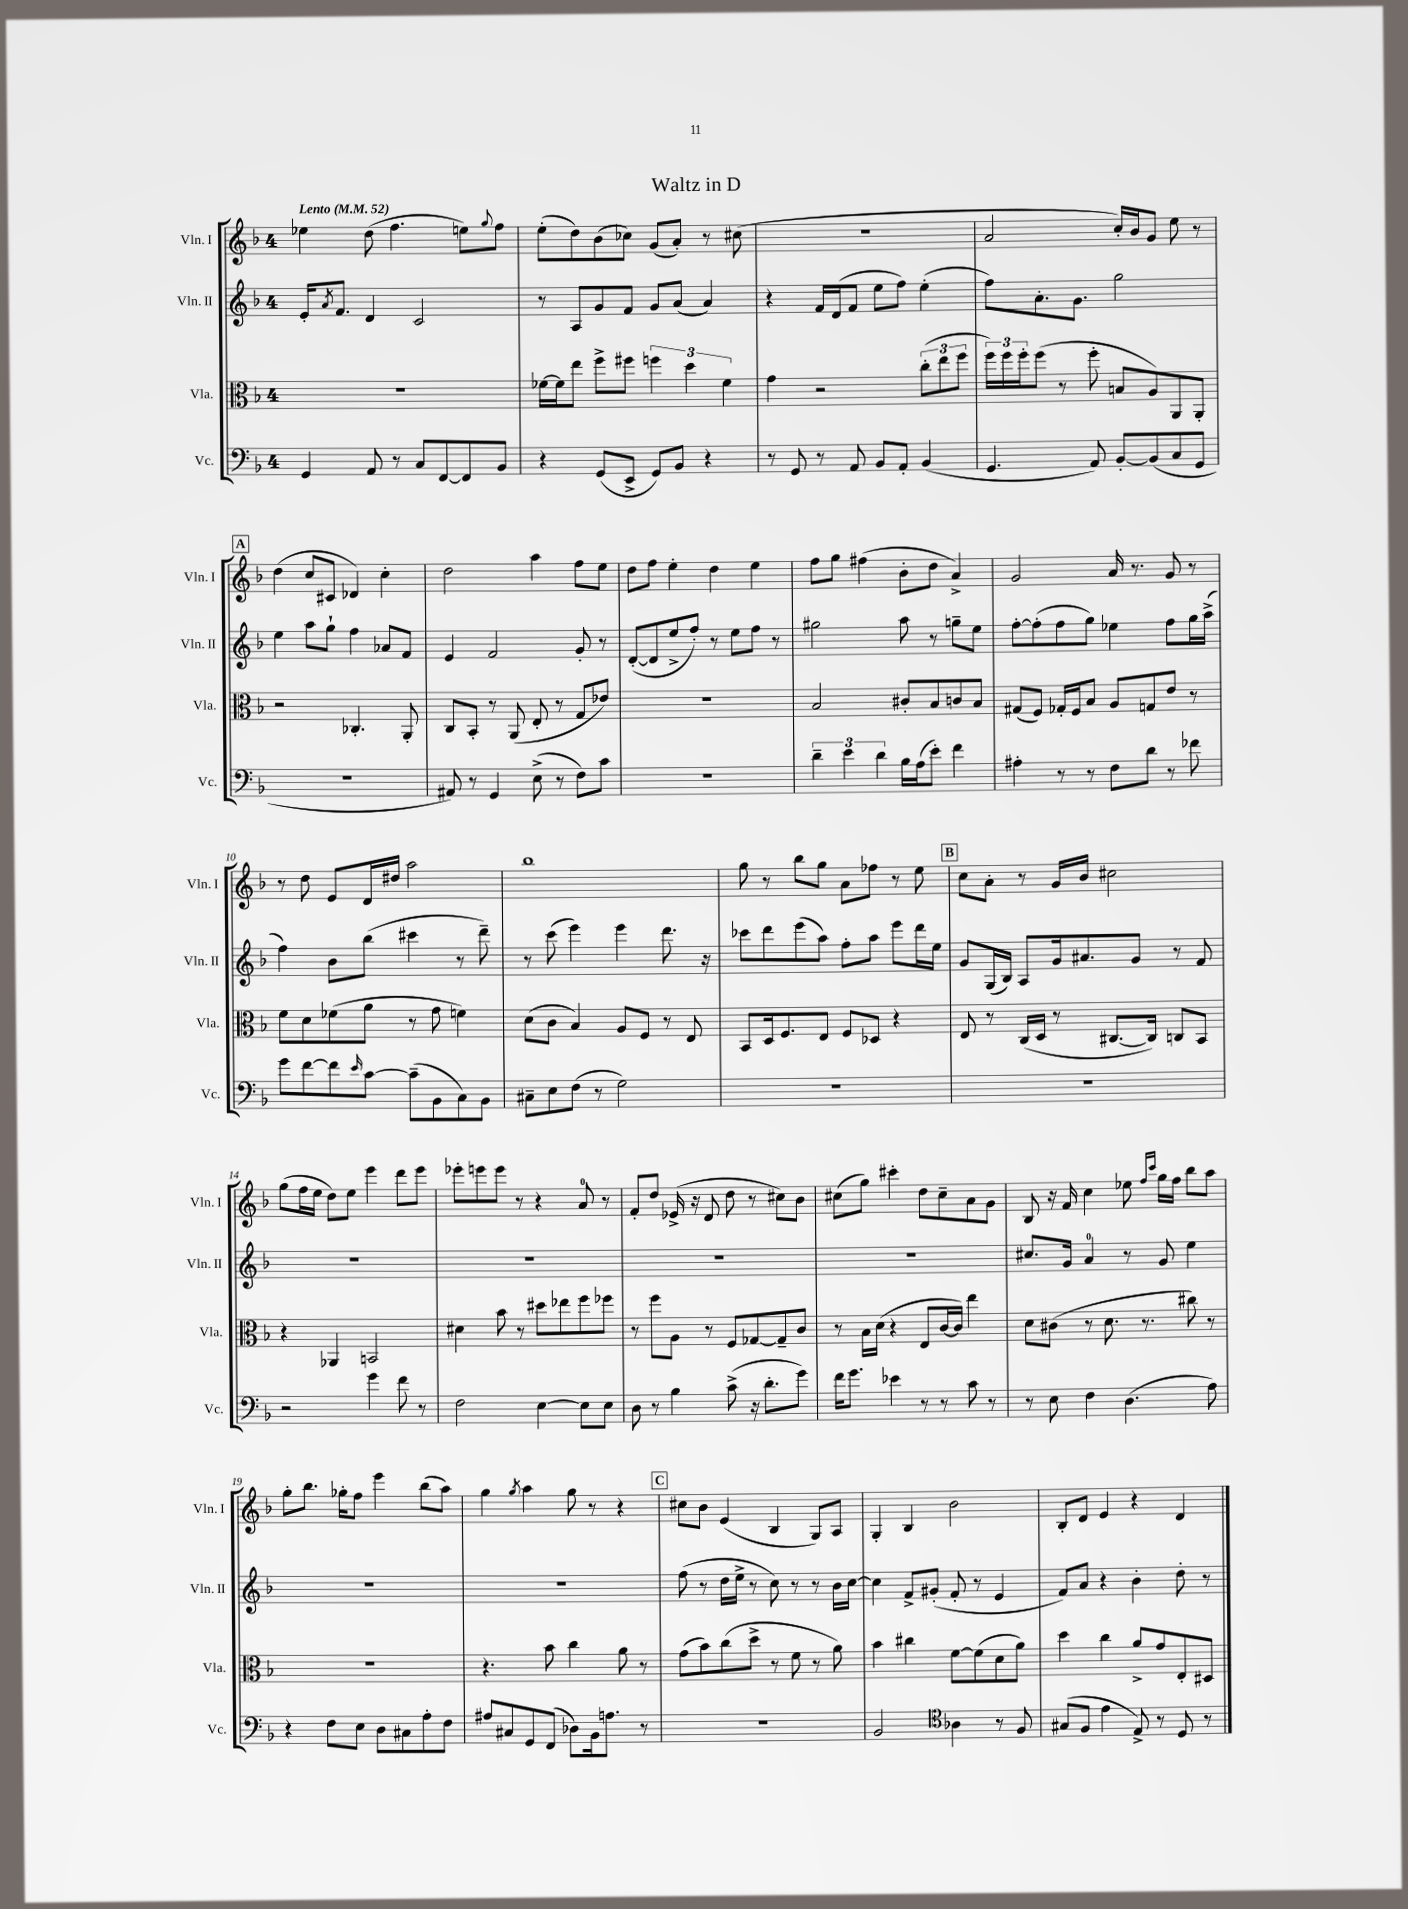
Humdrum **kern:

**kern	**kern	**kern	**kern
*staff4	*staff3	*staff2	*staff1
*clefF4	*clefC3	*clefG2	*clefG2
*k[b-]	*k[b-]	*k[b-]	*k[b-]
*M4/4	*M4/4	*M4/4	*M4/4
*MM52	*MM52	*MM52	*MM52
4GG	1r	16e'	4ee-
.	.	8qa	.
.	.	8.f	.
8AA	.	4d	(8dd
8r	.	.	4.ff
8C	.	2c	.
[8FF	.	.	.
8FF]	.	.	8ee)
.	.	.	8qqgg
8BB-	.	.	8ff
=	=	=	=
4r	[16f-	8r	(8ee'
.	16f-]	.	.
.	8ee	8A	8dd)
(8GG	8ff^	8g	(8b-
8EE^	8ff#	8f	8cc-)
8GG)	6ff	8g	(8g
8BB-	.	(8a	8a')
.	6dd	.	.
4r	.	4a)	8r
.	6f-	.	.
.	.	.	(8cc#
=	=	=	=
8r	4g	4r	1r
8GG	.	.	.
8r	2r	16f	.
.	.	(16d	.
8AA	.	8f	.
8BB-	.	8ee	.
8AA'	.	8ff)	.
(4BB-	(12cc'	(4ee'	.
.	12ee	.	.
.	12ff	.	.
=	=	=	=
4.GG	24ff)	8ff)	2a
.	24ff	.	.
.	24ff'	.	.
.	(8ff	8.a'	.
.	8r	.	.
.	.	8.g	.
8AA)	8ff'	.	.
[8BB-'	8B	2gg	16cc')
.	.	.	16b-
(8BB-]	8A)	.	8g
8C	8AA	.	8ee
8GG	8AA'	.	8r
=	=	=	=
1r	2r	4ee	(4dd
.	.	8aa	8cc
.	.	8gg`	8c#
.	4.C-'	4ff	4d-)
.	.	8a-	4cc'
.	8AA'	8f	.
=	=	=	=
8AA#)	8C	4e	2dd
8r	8BB-'	.	.
4GG	8r	2f	.
.	(8AA	.	.
(8E^	8E'	.	4aa
8r	8r	.	.
8F)	8G	8g'	8ff
8c	8e-)	8r	8ee
=	=	=	=
1r	1r	([8d'	8dd
.	.	8d]	8ff
.	.	8ee^	4ee'
.	.	8ff')	.
.	.	8r	4dd
.	.	8ee	.
.	.	8ff	4ee
.	.	8r	.
=	=	=	=
6d~	2B-	2gg#	8ff
.	.	.	8gg
6e	.	.	.
.	.	.	(4ff#
6d	.	.	.
16B-	8c#'	8aa	8b-'
(16A	.	.	.
8e')	8B-	8r	8dd
4f	8c	8gg~	4a^)
.	8B-	8ee	.
=	=	=	=
4A#'	(8G#	[8ff'	2g
.	8F)	(8ff']	.
8r	16G-'	8ff	.
.	16F	.	.
8r	8B-	8gg)	.
8F	8A	4ee-	16a
.	.	.	8.r
8d	8G	.	.
8r	8e	8ff	8g
8f-	8r	16gg	8r
.	.	(16aa^	.
=	=	=	=
8g	8f	4ff)	8r
[8f	8d	.	8dd
8f]	(8f-	8b-	8e
16qqe	.	.	.
[8c	8a	(8bb-	16d
.	.	.	16dd#
(8c~]	8r	4ccc#	2aa
8BB-	8g	.	.
8C)	4f)	8r	.
8BB-	.	8ddd~)	.
=	=	=	=
8C#~	(8d	8r	1bb-
8E	8c	(8ccc	.
(8F	4B-)	4eee)	.
8r	.	.	.
2G)	8A	4eee	.
.	8F	.	.
.	8r	8.ddd	.
.	8E	.	.
.	.	16r	.
=	=	=	=
1r	8BB-	8ccc-	8gg
.	16D	8ddd	8r
.	8.F	.	.
.	.	(8eee	8bb-
.	8E	8aa)	8gg
.	8F	8ff'	8a
.	8D-	8aa	8ff-
.	4r	8eee	8r
.	.	16ddd	8ee
.	.	16ee	.
=	=	=	=
1r	8E	8g	8cc
.	8r	(16G	8a'
.	.	16B-)	.
.	(16C	8A	8r
.	16D	.	.
.	8r	16g	16g
.	.	8.a#	16b-
.	[8.C#	.	2cc#
.	.	8g	.
.	16C#])	.	.
.	8C	8r	.
.	8BB-	8f	.
=	=	=	=
2r	4r	1r	(8gg
.	.	.	16ff
.	.	.	16ee
.	4AA-	.	8dd)
.	.	.	8ee
4g	2BB	.	4eee
8f	.	.	8ddd
8r	.	.	8eee
=	=	=	=
2F	4d#	1r	8eee-'
.	.	.	8eee
.	8b-	.	8eee
.	8r	.	8r
[4E	8dd#	.	4r
.	8ee-	.	.
8E]	8ff	.	8a
8E	8ff-	.	8r
=	=	=	=
8D	8r	1r	8f'
8r	8ff	.	8dd
4B-	8A	.	(16e-^
.	.	.	16r
.	8r	.	8d
(8c^	8F	.	8dd
16r	[8G-	.	8r
8.d'	.	.	.
.	8G-~]	.	8cc#)
8g)	8c	.	8b-
=	=	=	=
16f	8r	1r	(8cc#
8.g	.	.	.
.	16B-	.	8gg)
.	(16d	.	.
4e-	4r	.	4ccc#'
8r	8E	.	8dd
8r	[16c	.	8cc#~
.	16c])	.	.
8c	4ee	.	8a
8r	.	.	8g
=	=	=	=
8r	8d	8.cc#	8B-
8E	(8c#	.	16r
.	.	16g	16f
4F	8r	4a	4cc
.	8.d	.	.
(4.D	.	8r	8ee-
.	8.r	.	.
.	.	.	16qqff
.	.	.	16qqccc
.	.	8g	16gg
.	.	.	16ff
.	8cc#)	4ee	8bb-
8A)	8r	.	8aa
=	=	=	=
4r	1r	1r	8gg'
.	.	.	8.bb-
8F	.	.	.
.	.	.	16gg-'
8E	.	.	8ff
8D	.	.	4eee
8C#	.	.	.
8A'	.	.	(8bb-
8F	.	.	8aa)
=	=	=	=
8A#	4.r	1r	4gg
8C#	.	.	.
.	.	.	8qgg
8GG	.	.	4aa
(8FF	8b-	.	.
8D-)	4cc	.	8gg
16BB-	.	.	8r
8.A	.	.	.
.	8a	.	4r
8r	8r	.	.
=	=	=	=
1r	(8g	(8ff	8cc#
.	8b-)	8r	8b-
.	(8cc	16dd	(4e
.	.	16ee^	.
.	8dd^	8r	.
.	8r	8cc)	4B-
.	8f	8r	.
.	8r	8r	8G)
.	8a)	16b-	8A
.	.	[16cc	.
=	=	=	=
2BB-	4b-	4cc]	4G'
.	4cc#	8f^	4B-
.	.	(8g#'	.
*clefC4	*	*	*
4A-	[8f	8f'	2b-
.	(8f]	8r	.
8r	8d	4e	.
8F	8a)	.	.
=	=	=	=
(8G#	4dd	8f)	8B-'
8F	.	8a	8d
4e	4cc	4r	4e
8E^)	8a^	4b-'	4r
8r	8g	.	.
8D	8E'	8dd'	4d
8r	8D#	8r	.
==	==	==	==
*-	*-	*-	*-
